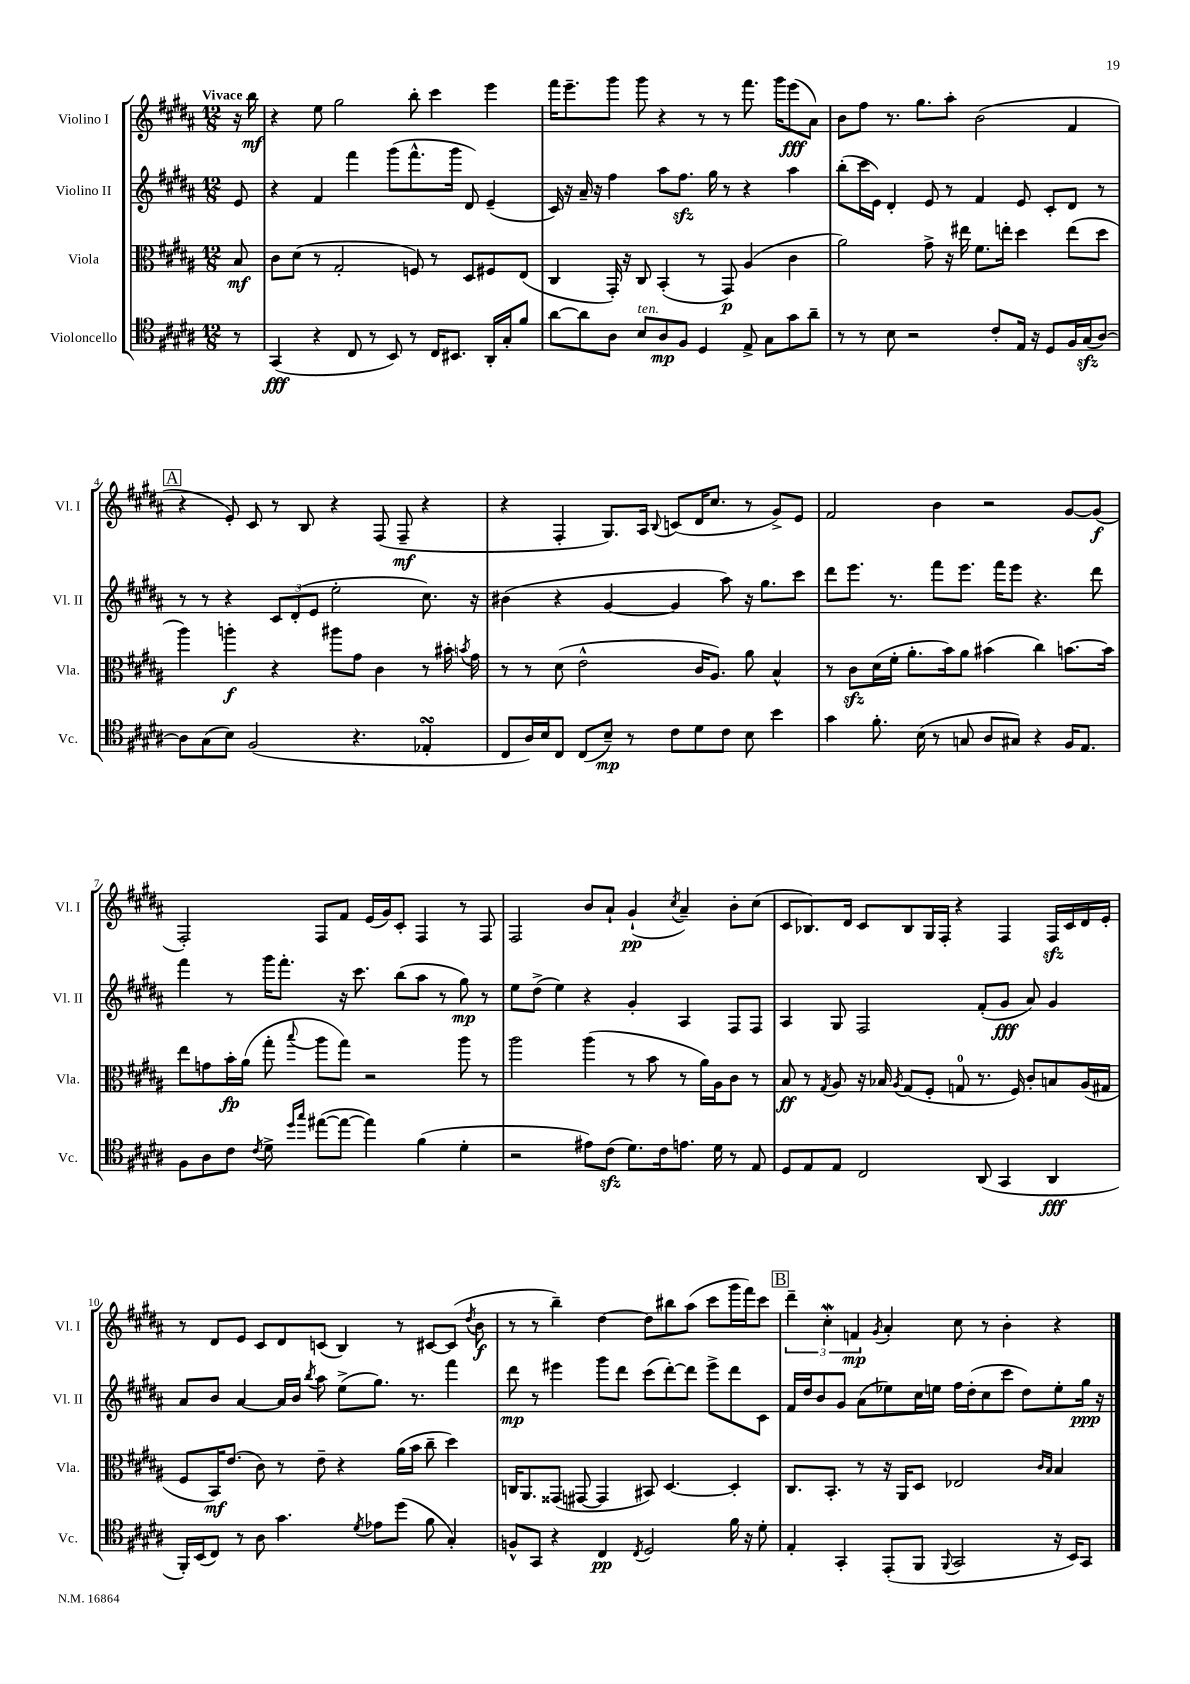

**kern	**kern	**kern	**kern
*staff4	*staff3	*staff2	*staff1
*clefC4	*clefC3	*clefG2	*clefG2
*k[f#c#g#d#a#]	*k[f#c#g#d#a#]	*k[f#c#g#d#a#]	*k[f#c#g#d#a#]
*M12/8	*M12/8	*M12/8	*M12/8
8r	8B/	8e/	16r
.	.	.	16bb\
=	=	=	=
(4GG#/	8c#\L	4r	4r
.	(8d#\J	.	.
4r	8r	4f#/	8ee\
.	2G#'/	.	2gg#\
8C#/	.	4fff#\	.
8r	.	.	.
8BB/)	.	(8ggg#\L	.
8r	8F/)	8.fff#^^\	8bb'\
16C#/LK	8r	.	4ccc#\
8.BB#/J	.	16ggg#\Jk	.
.	8D#/L	8d#/)	.
16AA#'/LL	8F#/	(4e~/	4eee\
16G#'/J	.	.	.
8f#/J	(8E/J	.	.
=	=	=	=
[8a#\L	4C#/	16c#/)	16fff#\LK
.	.	16r	8.eee~\
8a#\]	.	16a#~/	.
.	.	16r	.
8A#\J	16GG#'/)	4ff#\	8ggg#\J
.	16r	.	.
8B/L	8C#/	.	8ggg#\
8A#/	(4BB'/	8aa#\L	4r
8F#/J	.	8.ff#\J	.
4D#/	8r	.	8r
.	.	16gg#\	.
.	8GG#/)	8r	8r
8E^/	(4A#/	4r	8.fff#\
8G#\L	.	.	.
.	.	.	16ggg#\LK
8g#\	4c#\	4aa#\	(8eee\
8a#~\J	.	.	8a#\J)
=	=	=	=
8r	2a#\)	(8bb'\L	8b\L
8r	.	16ccc#\L	8ff#\J
.	.	16e\JJ)	.
8B\	.	4d#'/	8.r
2r	.	.	.
.	.	.	8.gg#\L
.	8g#^\	8e/	.
.	16r	8r	8aa#'\J
.	16ee#\	.	.
.	8.f#\L	4f#/	(2b\
8c#'/L	.	.	.
.	16ee'\Jk	.	.
16E/Jk	4dd#\	8e/	.
16r	.	.	.
8D#/L	.	8c#'/L	.
16F#/L	(8ee\L	8d#/J	4f#/
(16G#/J	.	.	.
[8A#/J)	8dd#\J	8r	.
=	=	=	=
8A#\]L	4aa#\)	8r	4r
(8G#\	.	8r	.
8B\J)	4aa'\	4r	8e'/)
(2F#/	.	.	8c#/
.	4r	12c#/L	8r
.	.	(12d#'/	.
.	.	.	8B/
.	.	12e/J	.
.	8aa#\L	2ee'\	4r
4.r	8g#\J	.	.
.	4c#\	.	(8F#/
.	.	.	8F#~/
4E-'/	8r	8.cc#\)	4r
.	16b#'\	.	.
.	8qb/	.	.
.	16g#\	16r	.
=	=	=	=
8C#/L	8r	(4b#\	4r
16A#/L)	8r	.	.
16B/J	.	.	.
8C#/J	(8d#\	4r	4F#'/
(8C#/L	2e^^\	.	.
8B~/J)	.	[4g#/	8.G#/L)
8r	.	.	.
.	.	.	16A#/Jk
.	.	.	8qqB/
8c#\L	.	4g#/]	(8c/L
8d#\	16c#/LK	.	16d#/K
.	8.A#/J)	.	8.cc#/J
8c#\J	.	8aa#\)	.
8B\	8a#\	16r	8r
.	.	8.gg#\L	.
4b\	4B^^/	.	8g#^/L)
.	.	8ccc#\J	8e/J
=	=	=	=
4g#\	8r	8ddd#\L	2f#/
.	8c#\L	8.eee\J	.
8.f#'\	(16d#\L	.	.
.	16f#'\JJ	8.r	.
.	8.a#'\L	.	.
(16B\	.	.	.
8r	.	8fff#\L	4b\
.	16b\k)	.	.
8G/	8a#\J	8.eee\J	.
8A#/L	(4b#\	.	2r
.	.	16fff#\LK	.
8G#/J)	.	8eee\J	.
4r	4cc#\)	4.r	.
16F#/LK	[8.b\L	.	[8g#/L
8.E/J	.	.	.
.	.	8ddd#\	(8g#/]J
.	16b\]Jk	.	.
=	=	=	=
8F#\L	8ee\L	4fff#\	2F#'/)
8A#\	8g\	.	.
8c#\J	16b'\L	8r	.
.	(16a#\JJ	.	.
8qc#/	.	.	.
8d#^\	8gg#'\	16ggg#\LK	.
.	.	8.fff#'\J	.
16qqdd#/LL	.	.	.
16qqgg#/JJ	8qqbb/	.	.
([8ee#\L	8aa#\L	.	8F#/L
8ee#\_J	8gg#\J)	16r	8f#/J
.	.	8.ccc#\	.
4ee#\])	2r	.	(16e/LL
.	.	.	16g#/J)
.	.	(8bb\L	8c#'/J
(4f#\	.	8aa#\J	4F#/
.	.	8r	.
4d#'\	8aa#\	8gg#\)	8r
.	8r	8r	8F#/
=	=	=	=
2r	2aa#\	8ee\L	2F#/
.	.	(8dd#^\J	.
.	.	4ee\)	.
8e#\L)	(4aa#\	4r	8b/L
(8c#\J	.	.	8a#`/J
8.d#\L)	8r	4g#'/	(4g#`/
.	8b\	.	.
16c#\k	.	.	.
.	.	.	8qcc#/
8.e\J	8r	4A#/	4a#~/)
.	16a#\LL)	.	.
16d#\	16A#\J	.	.
8r	8c#\J	8F#/L	8b'\L
8E/	8r	8F#/J	(8cc#\J
=	=	=	=
8D#/L	8B/	4A#/	8c#/L
8E/	8r	.	8.B-/)
.	8qG#/	.	.
8E/J	8A#/	8G#/	.
.	.	.	16d#/Jk
2C#/	16r	2F#/	8c#/L
.	16B-/	.	.
.	8qA#/	.	.
.	(8G#/L	.	8B-/
.	8F#'/J	.	16G#/L
.	.	.	16F#'/JJ
.	8G/	.	4r
(8AA#/	8.r	(8f#'/L	.
4GG#/	.	8g#/J	4F#/
.	16F#/)	.	.
.	8c#'/L	8a#/)	.
4AA#/	8B/	4g#/	16F#/LL
.	.	.	16c#/
.	(16A#/L	.	16d#/
.	16G#/JJ	.	16e'/JJ
=	=	=	=
16FF#'/LL)	8F#/L	8a#/L	8r
(16BB/J	.	.	.
8C#/J)	16BB/K)	8b/J	8d#/L
.	(8.e/J	.	.
8r	.	[4a#/	8e/J
8A#\	8c#\)	.	8c#/L
4.g#\	8r	16a#/]LL	8d#/
.	.	16b/JJ	.
.	.	8qbb/	.
.	8e~\	8aa#\	(8c/J
.	4r	(8ee^\L	4B/)
8qd#/	.	.	.
8e-\L	.	8.gg#\J)	.
(8dd#\J	(16a#\LL	.	8r
.	16b\JJ	8.r	.
8f#\	8cc#~\	.	[8c#/L
4G#'/)	4dd#\)	4fff#\	(8c#/]J
.	.	.	8qdd#/
.	.	.	8b\
=	=	=	=
8F^^/L	16C/LK	8ddd#\	8r
.	8.AA#/	.	.
8GG#/J	.	8r	8r
4r	(8GG##/J	4eee#\	4bb~\)
.	[8GG#/	.	.
4C#/	4GG#/]	8ggg#\L	[4dd#\
.	.	8ddd#\J	.
8qC#/	.	.	.
2D#/	8BB#/)	(8ccc#\L	8dd#\]L
.	[4.D#/	[8ddd#'\)	8bb#\
.	.	8ddd#\]J	(8aa#\J
.	.	8eee#^\L	8ccc#\L
16f#\	4D#'/]	8ddd#\	16ggg#\L
16r	.	.	16fff#\J)
8d#'\	.	8c#\J	8ccc#\J
=	=	=	=
4E'/	8.C#/L	16f#/LL	6ddd#~\
.	.	16dd#/J	.
.	.	8b/	.
.	.	.	6cc#'\
.	8.BB'/J	.	.
4GG#'/	.	8g#/J	.
.	.	.	6f/
.	8r	(8a#\L	.
.	.	.	8qg#/
(8EE'/L	16r	8ee-\)	4a#'/
.	16AA#/LK	.	.
8FF#/J	8D#/J	16cc#\L	.
.	.	16ee\JJ	.
8qqFF#/	.	.	.
2GG#/	2E-/	16ff#\LL	8cc#\
.	.	(16dd#'\J	.
.	.	8cc#\	8r
.	.	8ccc#\J	4b'\
.	.	8dd#\L)	.
.	16qqc#/LL	.	.
.	16qqB/JJ	.	.
16r	4B/	8ee'\	4r
16BB/LK)	.	.	.
8GG#/J	.	16gg#\Jk	.
.	.	16r	.
==	==	==	==
*-	*-	*-	*-
